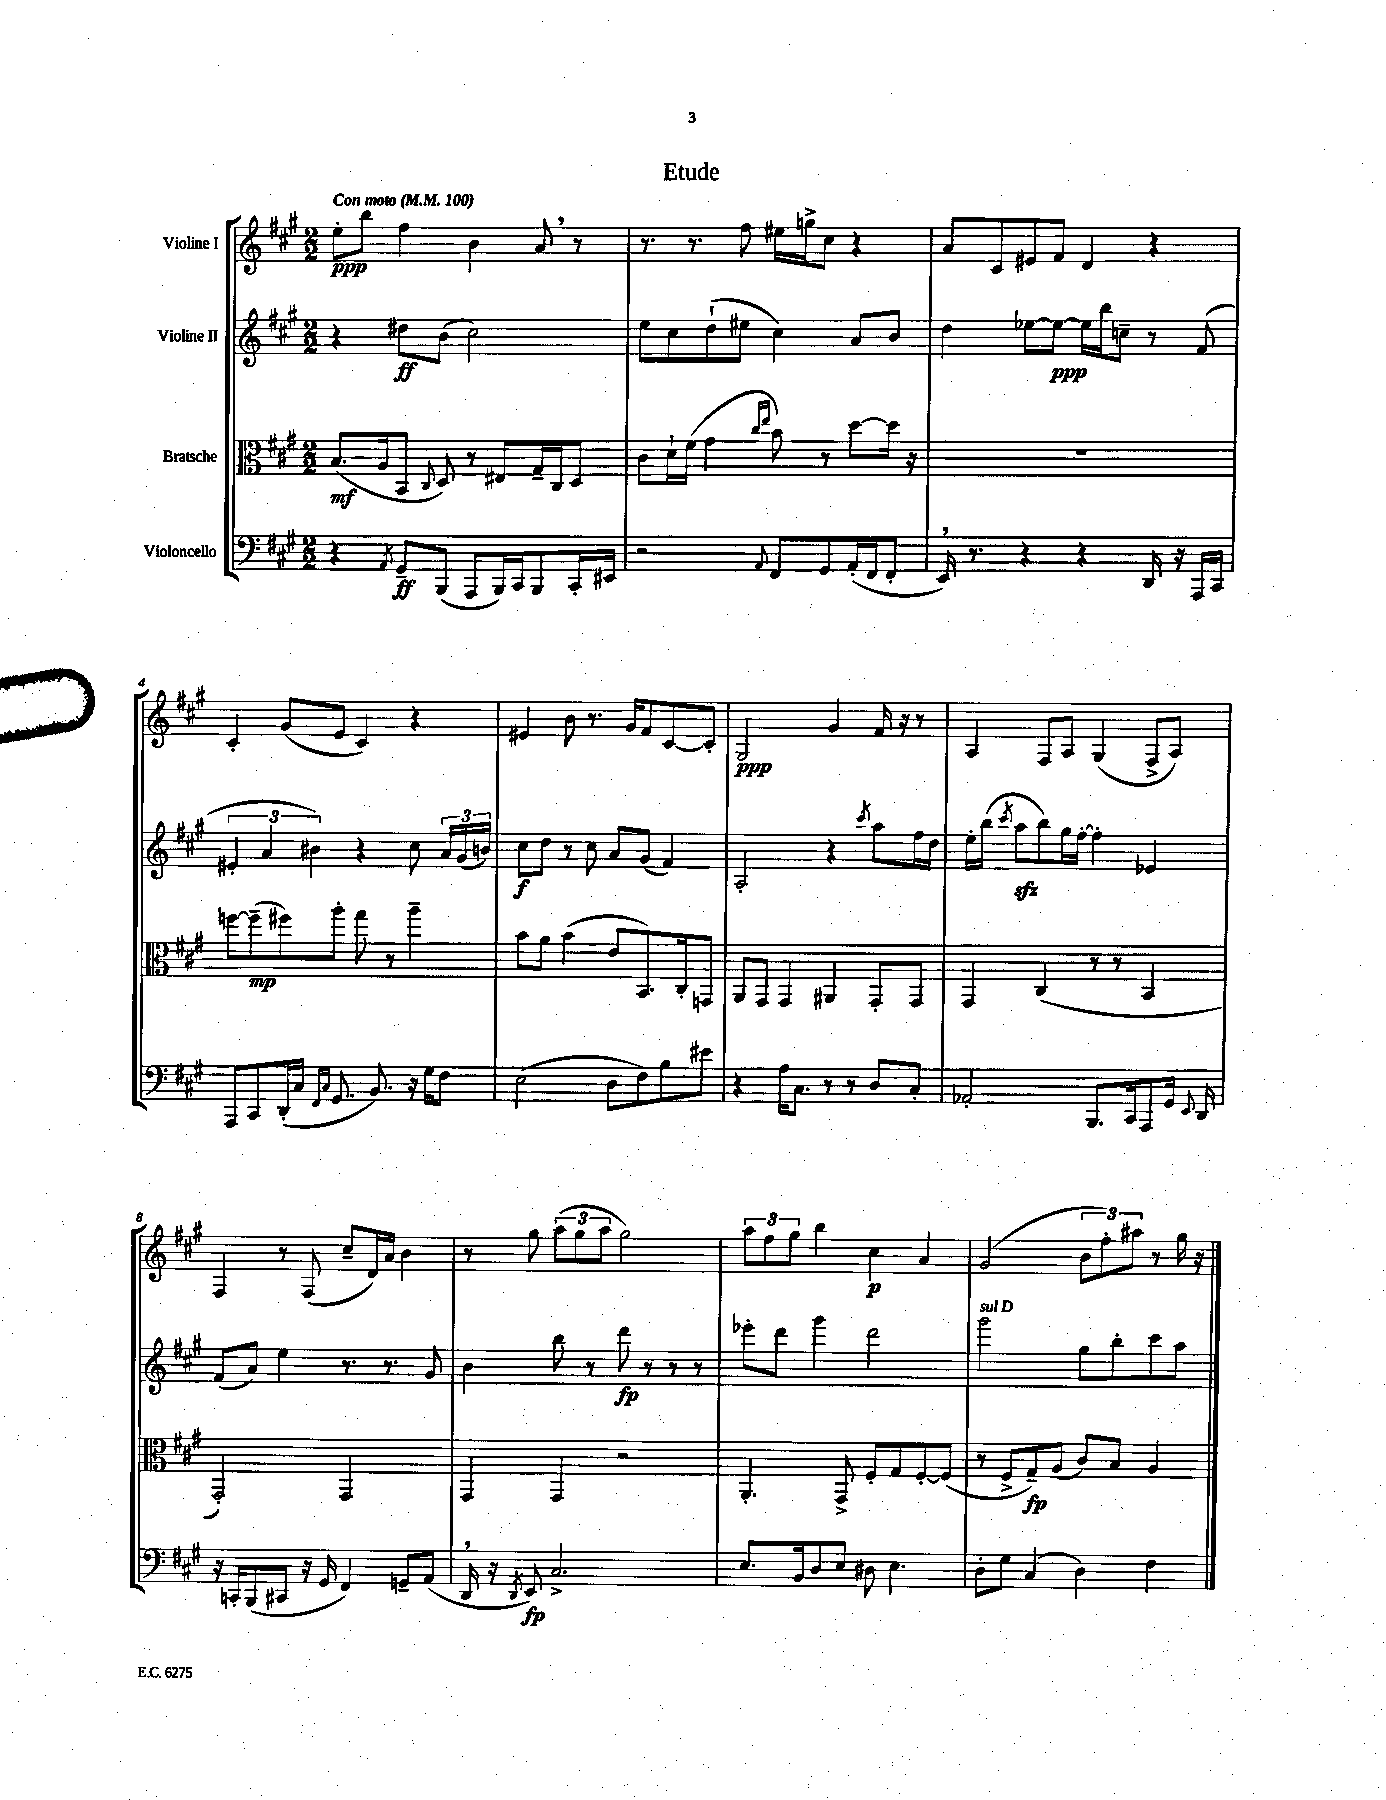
\header { title = "Etude" }
<<
\new StaffGroup <<
\new Staff = "s0" \with { instrumentName = "Violine I" } {
    \clef treble \key a \major \numericTimeSignature \time 2/2 \tempo "Con moto" 4 = 100
    \autoBeamOff e''8[-.\ppp b''8] fis''4 b'4 a'8 \breathe r8 |
    r8. r8. fis''8 eis''16[ g''16-> cis''8] r4 |
    a'8[ cis'8 eis'8 fis'8] d'4 r4 |
    cis'4-. gis'8[( e'8] cis'4) r4 |
    eis'4 b'8 r8. gis'16[ fis'8 cis'8~ cis'8]-. |
    gis2\ppp gis'4 fis'16 r16 r8 |
    a4 fis8[ a8] gis4( fis8[-> a8]) |
    fis4 r8 fis8( cis''8[-- d'16) a'16] b'4 |
    r8 gis''8 \tuplet 3/2 { a''8[( gis''8 a''8] } gis''2) |
    \tuplet 3/2 { a''8[ fis''8 gis''8] } b''4 cis''4\p a'4 |
    gis'2( \tuplet 3/2 { b'8[ fis''8-.) ais''8] } r8 gis''16 r16 \bar "|." |
}
\new Staff = "s1" \with { instrumentName = "Violine II" } {
    \clef treble \key a \major \numericTimeSignature \time 2/2
    \autoBeamOff r4 dis''8[\ff b'8]( cis''2) |
    e''8[ cis''8 d''8-!( eis''8] cis''4) a'8[ b'8] |
    d''4 ees''8[~ ees''8]~\ppp ees''16[ b''16 c''8]-- r8 fis'8( |
    \tuplet 3/2 { eis'4-. a'4 bis'4) } r4 cis''8 \tuplet 3/2 { a'16[ gis'16( b'16]) } |
    cis''8[\f d''8] r8 cis''8 a'8[ gis'8]( fis'4) |
    a2-. r4 \acciaccatura { cis'''8 } a''8[ fis''16 d''16] |
    e''16[-. b''16]( \acciaccatura { cis'''8 } a''8[\sfz b''8) gis''16 fis''16]~-. fis''4-. ees'4 |
    fis'8[( a'8]) e''4 r8. r8. gis'8 |
    b'4 b''8 r8 d'''8\fp r8 r8 r8 |
    ees'''8[-. d'''8] gis'''4 d'''2 |
    gis'''2^\markup { \italic "sul D" } gis''8[ b''8-. cis'''8 a''8] \bar "|." |
}
\new Staff = "s2" \with { instrumentName = "Bratsche" } {
    \clef alto \key a \major \numericTimeSignature \time 2/2
    \autoBeamOff b8.[\mf( a16 b,8] \appoggiatura { cis8 } d8) r8 eis8[ gis16-- cis16 d8] |
    cis'8[ d'16-! fis'16]( gis'4 \grace { cis''16[ e''16] } b'8) r8 d''8[~ d''16] r16 |
    R1 |
    f''8[~ f''8--\mp( fis''8) a''8]-. gis''8 r8 a''4-- |
    b'8[ a'8] b'4( e'8[ b,8.) cis16-. g,8] |
    a,8[ gis,8] gis,4 ais,4 gis,8[-. gis,8] |
    gis,4 cis4( r8 r8 b,4 |
    gis,2-.) gis,2 |
    gis,4 gis,4 r2 |
    a,4.-. gis,8-> fis8[-. gis8 fis8~-. fis8]( |
    r8 fis8[-> gis8--\fp) a8]( cis'8[) b8] a4 \bar "|." |
}
\new Staff = "s3" \with { instrumentName = "Violoncello" } {
    \clef bass \key a \major \numericTimeSignature \time 2/2
    \autoBeamOff r4 \acciaccatura { a,8 } gis,8[--\ff b,,8]( a,,8[ b,,16) cis,16 b,,8 cis,16-. eis,16] |
    r2 \appoggiatura { a,8 } fis,8[ gis,8 a,16-.( fis,16 fis,8]-. |
    e,16) \breathe r8. r4 r4 d,16 r16 a,,16[ cis,16] |
    a,,8[ cis,8 d,16-.( cis16] \grace { fis,16[ cis16] } gis,8. b,8.) r16 gis16[ fis8] |
    e2( d8[ fis8) b8 eis'8] |
    r4 a16[ cis8.] r8 r8 d8[ cis8]-. |
    aes,2-. b,,8.[ cis,16 a,,8 gis,16] \appoggiatura { e,8 } d,16 |
    r16 c,16[-. b,,8( cis,8] r16 gis,16 fis,4) g,8[-- a,8]( |
    d,16 \breathe r16 \acciaccatura { d,8 } e,8\fp) cis2.-> |
    e8.[ b,16 d8 e8] dis8 e4. |
    d8[-. gis8] cis4( d4) fis4 \bar "|." |
}
>>
>>
